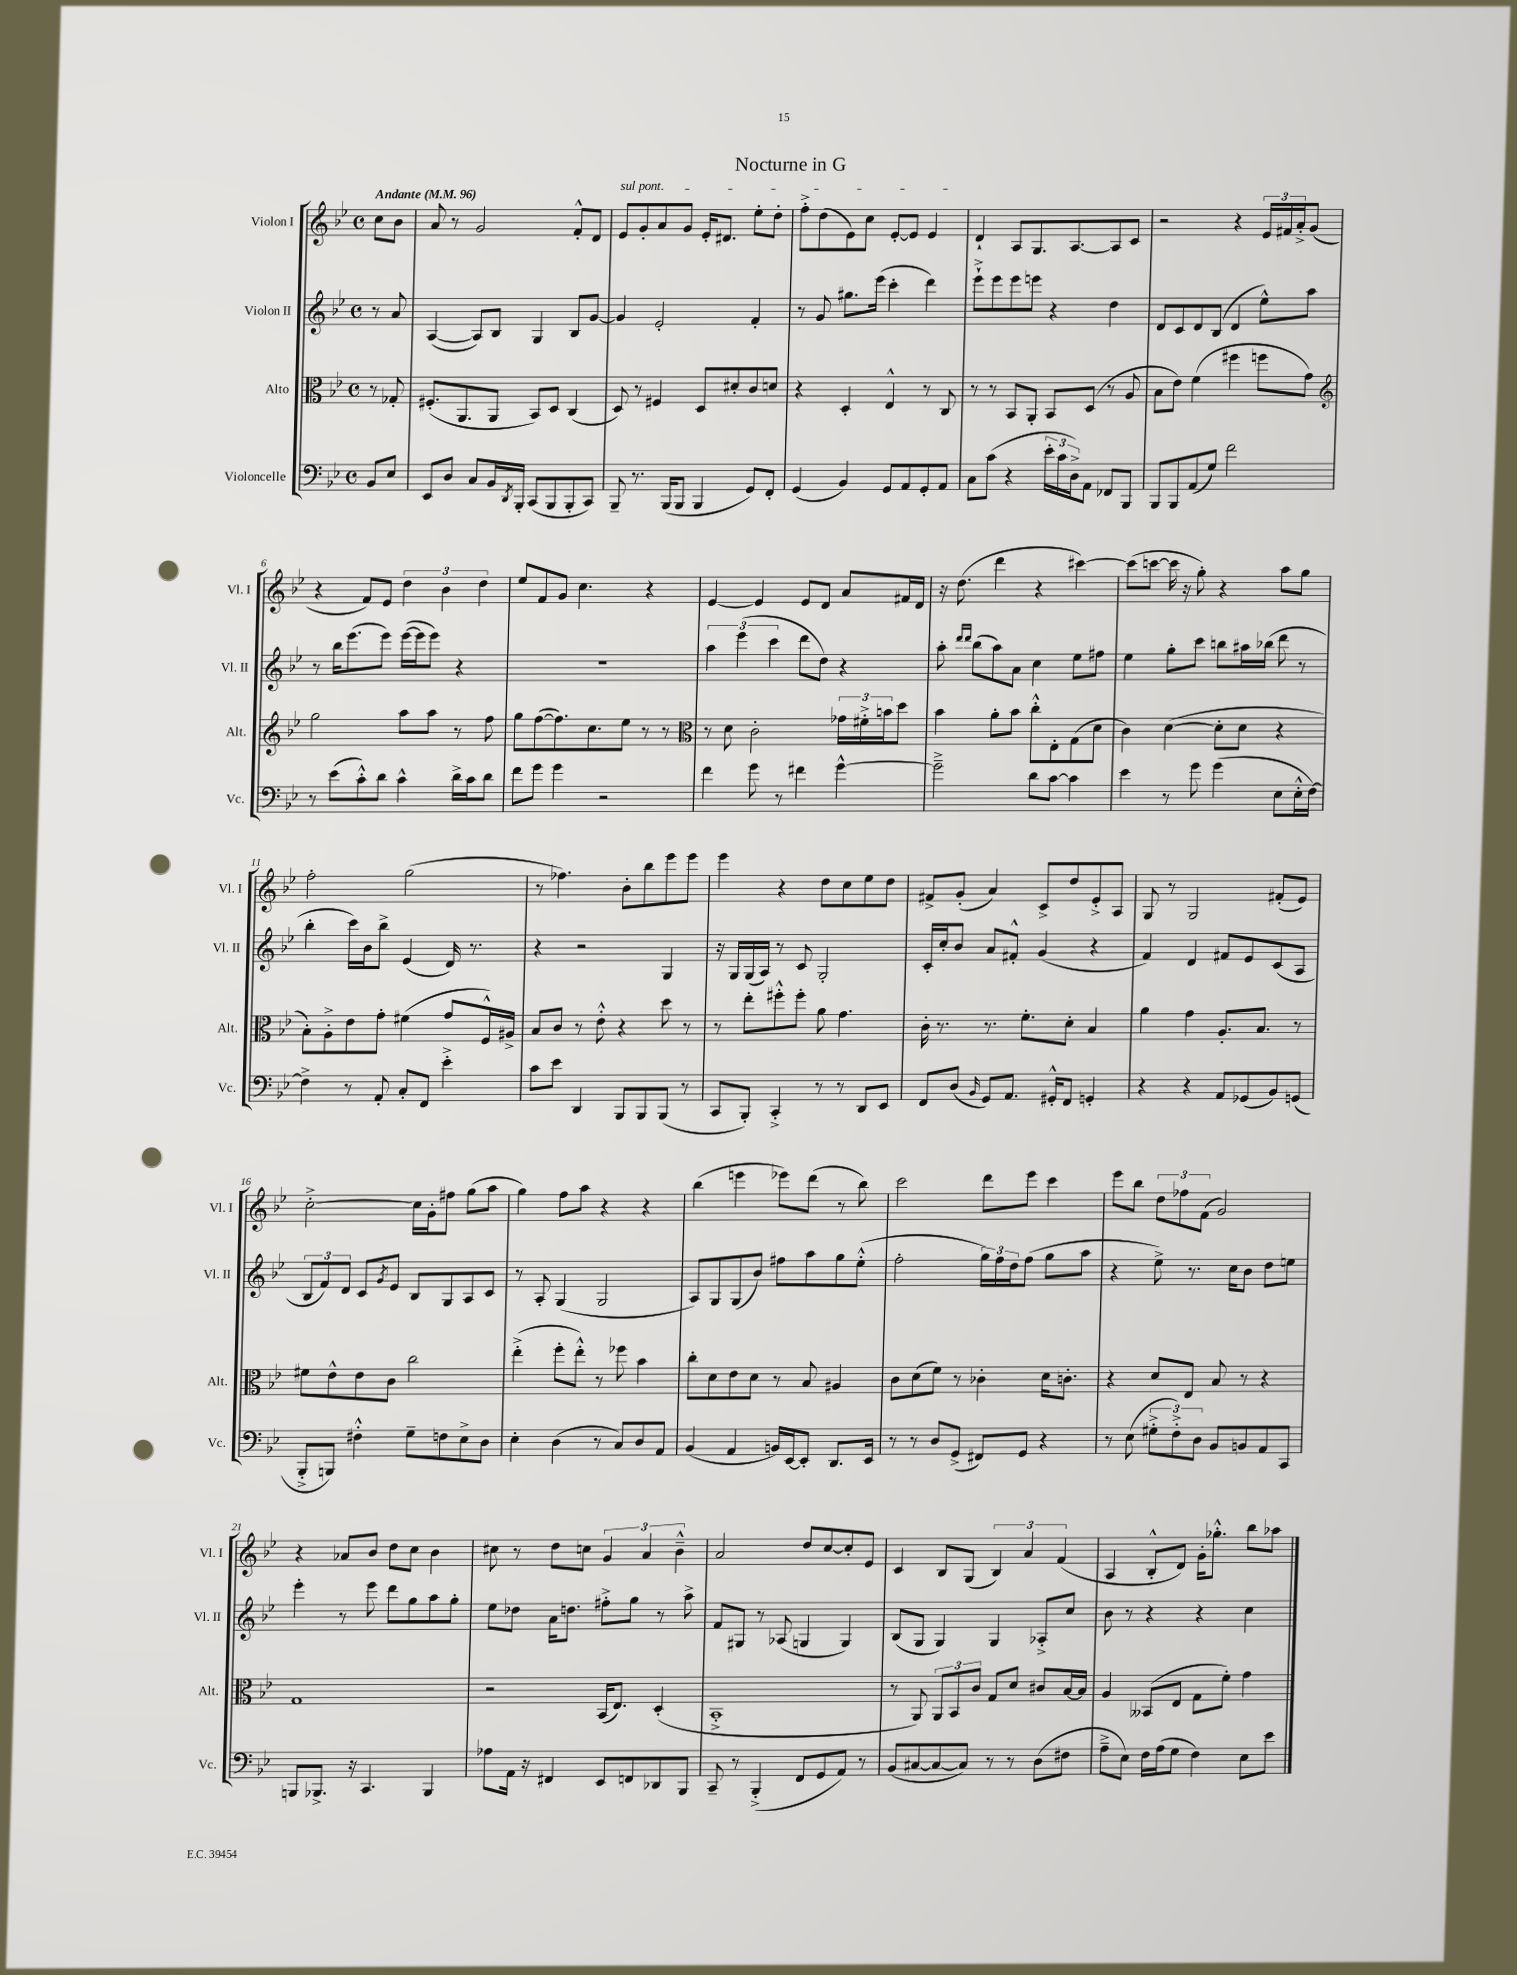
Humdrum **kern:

**kern	**kern	**kern	**kern
*staff4	*staff3	*staff2	*staff1
*clefF4	*clefC3	*clefG2	*clefG2
*k[b-e-]	*k[b-e-]	*k[b-e-]	*k[b-e-]
*M4/4	*M4/4	*M4/4	*M4/4
*met(c)	*met(c)	*met(c)	*met(c)
*MM96	*MM96	*MM96	*MM96
8BB-	8r	8r	8cc
8E-	8G-'	8a	8b-
=	=	=	=
8EE-	(8.F#'	([4A	8a
8D	.	.	8r
.	8.AA	.	.
8C	.	8A])	2g
16BB-	8AA	8B-	.
8qDD	.	.	.
16BBB-'	.	.	.
(8CC	8BB-)	4G	.
8BBB-	8D	.	.
8BBB-'	(4C	8B-	8f'^^
8CC)	.	[8g	8d
=	=	=	=
8BBB-~	8D)	4g]	8e-
8.r	8r	.	8g'
.	4F#	2e-'	8a
(16BBB-	.	.	.
8BBB-	.	.	8g
4BBB-	8D	.	16e-'
.	.	.	8.d#
.	8d#'	.	.
8GG)	8c	4f'	8ee-'
8FF'	8d	.	8dd'
=	=	=	=
(4GG	4r	8r	8ff'^
.	.	8g	(8dd
4BB-)	4D'	8.gg#	8e-)
.	.	.	8cc
.	.	(16eee-	.
8GG	4E-^^	4ccc'	[8e-'
8AA	.	.	8e-]
8GG'	8r	4ddd)	4e-
8AA	8C	.	.
=	=	=	=
8C	8r	8eee-`^	4d`
(8c	8r	8eee-	.
4r	8BB-	8eee-	8A
.	8AA'	8eee	8.G
24e-'	8BB-	4r	.
24c	.	.	.
.	.	.	[8.A
24D^)	.	.	.
8AA	(8D	.	.
8FF-	8r	4dd	8A]
8BBB-	8A	.	8c
=	=	=	=
8BBB-	8B-	8d	2r
8BBB-	8e-)	8c	.
(8AA	(4f	8d	.
8G)	.	(8B-	.
2f	4ff#	4d	4r
.	8ff	8ee-^^)	24e-
.	.	.	24f#
.	.	.	24a'^
.	8g)	8aa	(8g
=	=	=	=
*	*clefG2	*	*
8r	2gg	8r	4r
(8e-	.	16bb-	.
.	.	(8.eee-	.
8c'^^)	.	.	8f)
8d	.	8eee-)	8e-
4c^^	8aa	([16eee-	6dd
.	.	16eee-]	.
.	8aa	8eee-)	.
.	.	.	6b-
16d^	8r	4r	.
16c	.	.	.
.	.	.	6dd
8d	8ff	.	.
=	=	=	=
8f	8gg	1r	8ee-
8g	([8ff	.	8f
4g	8.ff])	.	8g
.	.	.	4.cc
.	8.cc	.	.
2r	.	.	.
.	8ee-	.	.
.	8r	.	4r
.	8r	.	.
=	=	=	=
*	*clefC3	*	*
4f	8r	6aa	[4e-
.	8d	.	.
.	.	(6eee-	.
8g	2c'	.	4e-]
.	.	6ccc	.
8r	.	.	.
4f#	.	8ddd	8e-
.	.	8dd)	8d
[4g^^	24g-	4r	8a
.	24f#'^	.	.
.	24b	.	.
.	8dd	.	16f#
.	.	.	16d
=	=	=	=
2g~^]	4b-	8aa'	16r
.	.	.	(8.dd
.	.	16qqddd	.
.	.	16qqddd	.
.	.	(8bb-	.
.	8a'	8aa)	4ddd
.	8b-	8a	.
8d	8cc'^^	4cc	4r
[8c	8E-'	.	.
4c]	(8G	8ee-	[4ccc#)
.	8d	8ff#	.
=	=	=	=
4e-	4c)	4ee-	(8ccc#]
.	.	.	[8ccc
8r	([4d	8gg'	16ccc]
.	.	.	16r
8g	.	8ccc	8gg')
(4g	8d']	8bb	4r
.	8d	16aa#	.
.	.	(16bb-	.
8E-	4r	8ddd	8aa
16E-'^^	.	8r	8gg
[16F)	.	.	.
=	=	=	=
4F^]	8B-')	4bb-'	2ff'
.	8A'^	.	.
8r	8e-	16ccc)	.
.	.	16b-	.
8AA'	8g'	8bb-^	.
8C'	(4f#	(4e-	(2gg
8FF	.	.	.
4e-'^	8g	16d)	.
.	.	8.r	.
.	16F^^)	.	.
.	16A#^	.	.
=	=	=	=
8c	8B-	4r	8r
8e-	8c	.	4.ff-)
4DD	8r	2r	.
.	8e-'^^	.	.
8BBB-	4r	.	8b-'
8BBB-	.	.	8bb-
(8BBB-	8dd	4G	8eee-
8r	8r	.	8eee-
=	=	=	=
8CC	8r	16r	4eee-
.	.	16G	.
8BBB-')	8ee-'	(16G	.
.	.	16A)	.
4CC'^	8ff#'^^	8r	4r
.	8ff#'	8c	.
8r	8a	2G'	8dd
8r	4.g	.	8cc
8DD	.	.	8ee-
8EE-	.	.	8dd
=	=	=	=
8FF	16c'	16c'	8f#^
.	8.r	16cc'	.
(8D	.	8b-	(8g'
16qqBB-	.	.	.
8GG)	8.r	8a	4a)
8.AA	.	8f#'^^	.
.	8.f'	.	.
.	.	(4g	8c^
16GG#'^^	.	.	.
8FF	8d'	.	8dd
4GG'	4B-	4r	8e-'^
.	.	.	8A
=	=	=	=
4r	4a	4f)	8G
.	.	.	8r
4r	4g	4d	2G
8AA	8.A'	8f#	.
(8GG-	.	8e-	.
.	8.B-	.	.
8BB-)	.	(8c	(8f#'
(8GG	8r	8A	8e-)
=	=	=	=
8BBB-'^	8f#	12B-	[2cc'^
.	.	12f)	.
8BBB)	8e-^^	.	.
.	.	12d	.
4F#'^^	8e-	8c	.
.	.	8qg	.
.	8c	8e-	.
8G~	2cc	8B-	16cc]
.	.	.	16g'
8F	.	8G	8ff#
8E-^	.	8A	(8gg
8D	.	8c	8aa
=	=	=	=
4E-'	(4ee-'^	8r	4gg)
.	.	8A'	.
(4D	8ff'	(4G	8ff
.	8ee-'^^)	.	8aa
8r	8r	2G	4r
8C)	8ff-	.	.
8D	4b-	.	4r
8AA	.	.	.
=	=	=	=
(4BB-	8cc'	8A)	(4bb-
.	8d	8G	.
4AA	8e-	(8G	4eee
.	8d	8b-)	.
16BB)	8r	8ff#	8eee-)
[16EE-	.	.	.
8EE-']	8B-	8aa	(8ddd
8.DD	4A#	8gg	8r
.	.	(8ee-'^^	8bb-)
16EE-	.	.	.
=	=	=	=
8r	8c	2ff'	2ccc
8r	(8d	.	.
8D	8f)	.	.
(8GG^	8r	.	.
8FF#)	4c-'	24gg)	8ddd
.	.	24ff	.
.	.	24dd	.
8GG	.	(8ff	8eee-
4r	16d	8gg	4ccc
.	8.c'	.	.
.	.	8aa	.
=	=	=	=
8r	4r	4r	8eee-
(8E-	.	.	8bb-
12G#'^	8d	8ee-^)	12dd
12F'^)	.	.	12ff-
.	8E-	8.r	.
12D	.	.	(12f
8BB-	8B-	.	2g)
.	.	16cc	.
8BB	8r	8b-	.
8AA	4r	8dd	.
8CC	.	8ee	.
=	=	=	=
8BBB	1G	4eee-'	4r
8.BBB-^	.	.	.
.	.	8r	8a-
16r	.	.	.
4.CC	.	8eee-	8b-
.	.	8ddd	8dd
.	.	8gg	8cc
4BBB-	.	8aa	4b-
.	.	8gg'	.
=	=	=	=
8A-	2r	8ee-	8cc#
16AA	.	8dd-	8r
16r	.	.	.
4FF#	.	16a	8dd
.	.	8.dd	.
.	.	.	8cc
8EE-	(16BB-	8ff#'^	6g
.	8.E-)	.	.
8FF	.	8gg	.
.	.	.	6a
8DD-	(4D'	8r	.
.	.	.	6b-~^^
8BBB-	.	8aa^	.
=	=	=	=
8CC~	1BB-'^	8f	2a
8r	.	8G#	.
(4BBB-'^	.	8r	.
.	.	(8A-	.
8FF	.	4G	8dd
8GG	.	.	[8cc
8AA)	.	4G)	8cc']
8r	.	.	8e-
=	=	=	=
(8BB-	8r	(8B-	4c
[8C#	8AA)	8G	.
8C#_	12AA	4G)	8B-
.	12BB-	.	.
8C#])	.	.	(8G
.	12c	.	.
8r	8G	4G	6B-)
8r	8d	.	.
.	.	.	6a
(8D	8c#	8A-'^	.
.	.	.	(6f
8F#	[16B-	8cc	.
.	16B-]	.	.
=	=	=	=
8A~^	4A	8b-	4A
8E-)	.	8r	.
16F	(8BB--	4r	8B-'^^
(16A	.	.	.
8G	8E-	.	8d)
4F)	8G	4r	16g'
.	.	.	8.gg-'^^
.	8f')	.	.
8E-	4g	4cc	8bb-
8e-	.	.	8aa-
==	==	==	==
*-	*-	*-	*-
